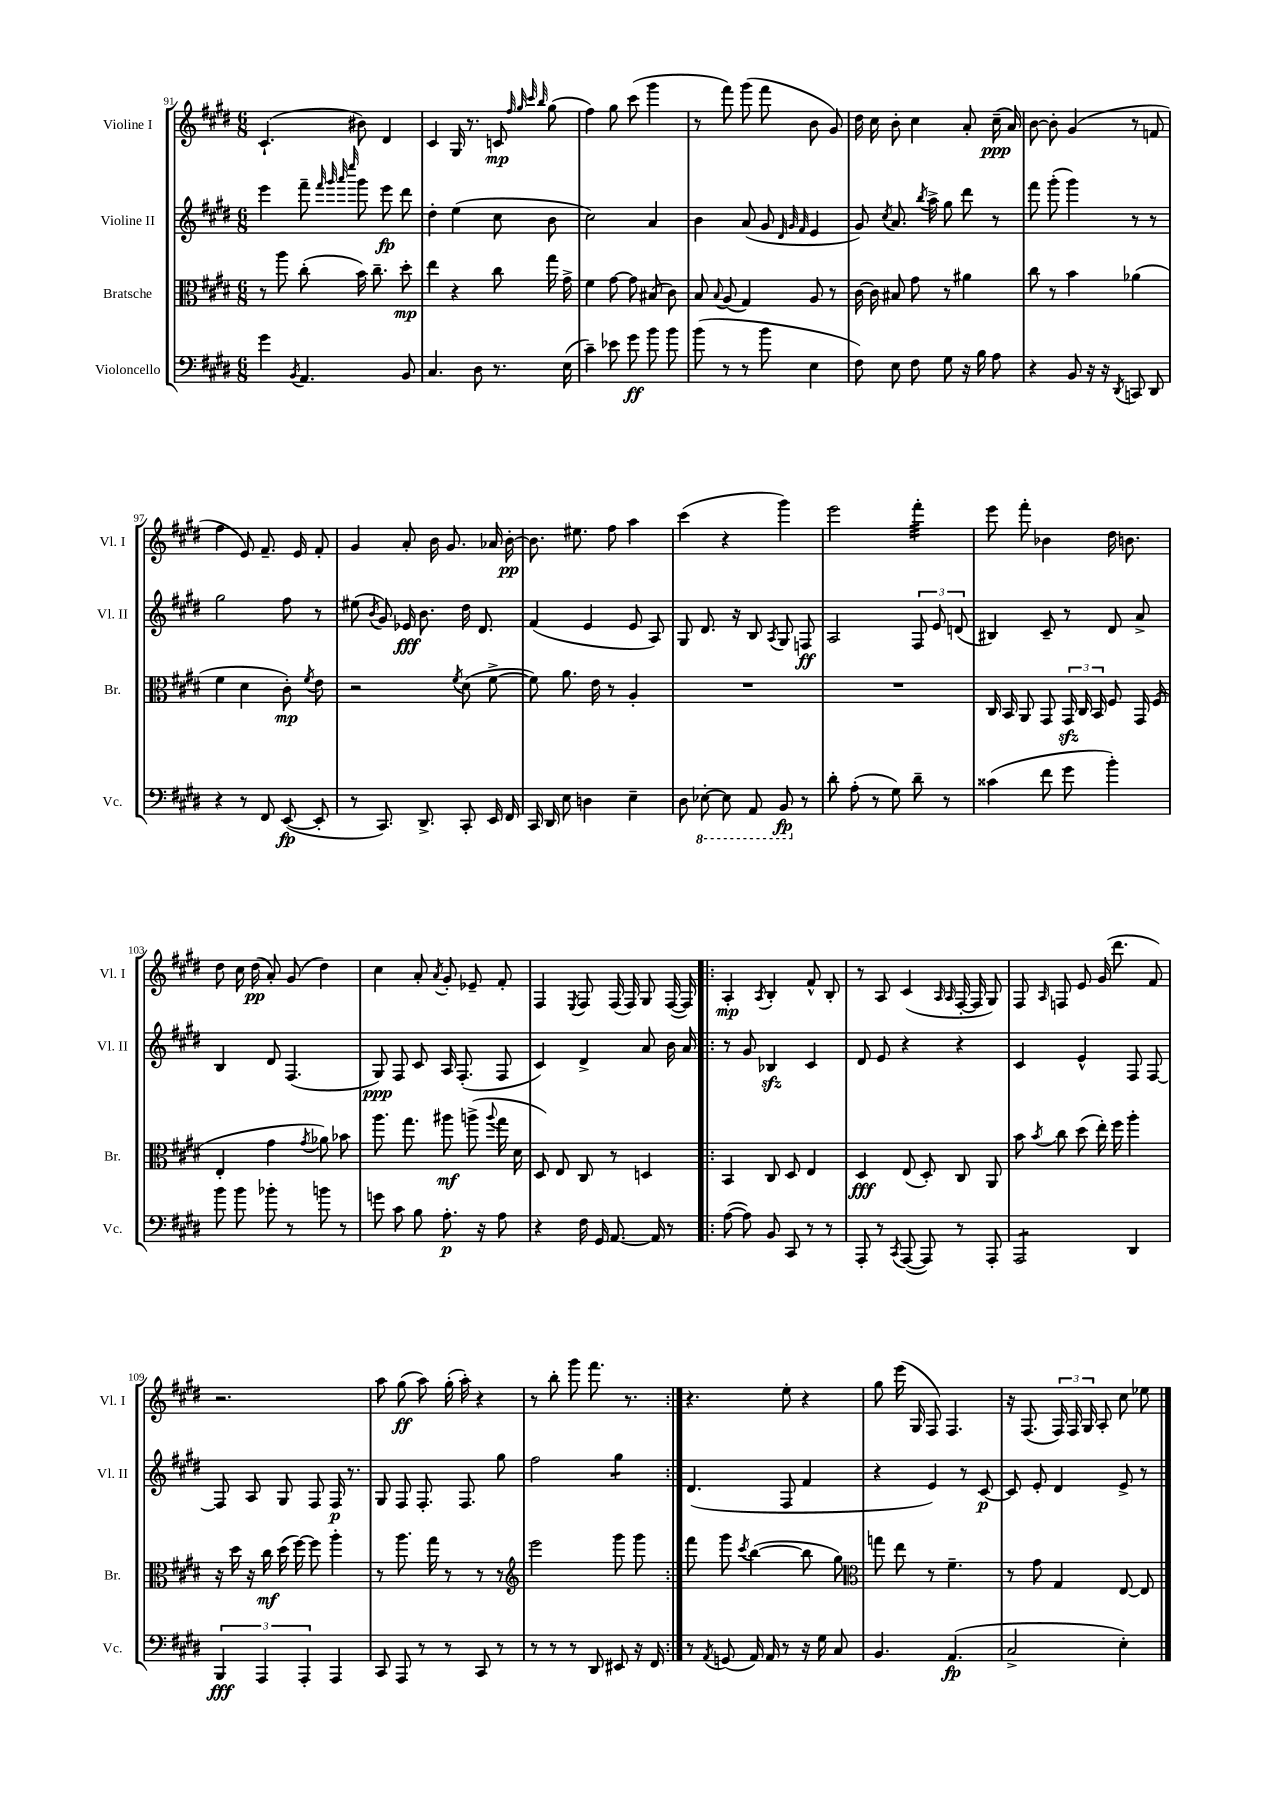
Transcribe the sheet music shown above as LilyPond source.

<<
\new StaffGroup <<
\new Staff = "s0" \with { instrumentName = "Violine I" shortInstrumentName = "Vl. I" } {
    \clef treble \key e \major \numericTimeSignature \time 6/8
    \autoBeamOff cis'4.-!( bis'8) dis'4 |
    cis'4 gis16 r8. c'8\mp \grace { fis''32 gis''32 cis'''32 b''32 } gis''8( |
    fis''4) gis''8 cis'''8( gis'''4 |
    r8 fis'''8) gis'''8( fis'''8 b'8 gis'8) |
    dis''16 cis''16 b'8-. cis''4 a'8-. cis''16--\ppp( a'16) |
    b'8~ b'8-. gis'4( r8 f'8 |
    fis''4 e'8) fis'8.-- e'16 fis'8-. |
    gis'4 a'8-. b'16 gis'8. aes'16 b'16~-.\pp |
    b'8. eis''8. fis''8 a''4 |
    cis'''4( r4 gis'''4) |
    e'''2 fis'''4:32-. |
    e'''8 fis'''8-. bes'4 dis''16 b'8. |
    dis''8 cis''16 dis''16\pp( a'8-.) gis'8( dis''4) |
    cis''4 a'8-. \acciaccatura { a'8 } gis'8-. ees'8-- fis'8-. |
    fis4 \acciaccatura { e8 } fis8 fis16( fis16) gis8 fis16~( fis16) |
    \repeat volta 2 { a4-.\mp \acciaccatura { a8 } b4-. fis'8-^ b8-. |
    r8 a8 cis'4( \grace { a16 a16 } fis16~-. fis16 gis8) |
    fis8 \grace { a16 } f8 e'8 gis'16( dis'''8. fis'8) |
    r2. |
    a''8 gis''8\ff( a''8) gis''16-.( a''16-.) r4 |
    r8 b''8-. gis'''8 fis'''8. r8. | }
    r4. e''8-. r4 |
    gis''8 e'''16( gis16 fis8) fis4. |
    r16 fis8.( \tuplet 3/2 { fis16) fis16 gis16 } a8-. cis''8 ees''8 \bar "|." |
}
\new Staff = "s1" \with { instrumentName = "Violine II" shortInstrumentName = "Vl. II" } {
    \clef treble \key e \major \numericTimeSignature \time 6/8
    \autoBeamOff e'''4 fis'''8-- \grace { fis'''32 gis'''32 a'''32 e''''32 } gis'''8 e'''8\fp dis'''8 |
    dis''4-. e''4( cis''8 b'8 |
    cis''2) a'4 |
    b'4 a'8( gis'8 \grace { dis'32 gis'32 fis'32 } e'4 |
    gis'8) \acciaccatura { cis''8 } a'8. \acciaccatura { b''8 } a''16-> gis''8 dis'''8 r8 |
    fis'''8 gis'''8-.( gis'''4) r8 r8 |
    gis''2 fis''8 r8 |
    eis''8( \acciaccatura { b'8 } gis'8) ees'16\fff b'8. dis''16 dis'8. |
    fis'4( e'4 e'8 a8) |
    gis8 dis'8. r16 b8 \acciaccatura { a8 } gis8 f8\ff |
    a2 \tuplet 3/2 { fis8 e'8 d'8( } |
    bis4) cis'8-- r8 dis'8 a'8-> |
    b4 dis'8 fis4.( |
    gis8\ppp) fis8 cis'8 a16 fis8.-.( fis8 |
    cis'4) dis'4-> a'8 b'16 a'16 |
    \repeat volta 2 { r8 gis'8 bes4\sfz cis'4 |
    dis'8 e'8 r4 r4 |
    cis'4 e'4-^ fis8 fis8~ |
    fis8 a8 gis8 fis8 fis16\p r8. |
    gis8 fis8 fis8.-. fis8. gis''8 |
    fis''2 gis''4:8 | }
    dis'4.( fis8 fis'4 |
    r4 e'4) r8 cis'8~\p |
    cis'8 e'8-. dis'4 e'8-> r8 \bar "|." |
}
\new Staff = "s2" \with { instrumentName = "Bratsche" shortInstrumentName = "Br." } {
    \clef alto \key e \major \numericTimeSignature \time 6/8
    \autoBeamOff r8 a''8 cis''8-.( b'16) cis''8.-- dis''8-.\mp |
    e''4 r4 cis''8 gis''16 gis'16-> |
    fis'4 gis'8~ gis'8 bis8( cis'8) |
    b8 \appoggiatura { b8 } a8( gis4) a8 r8 |
    cis'16~ cis'16 bis8 gis'8 r8 ais'4 |
    cis''8 r8 b'4 aes'4( |
    fis'4 dis'4 cis'8-.\mp) \acciaccatura { fis'8 } e'8 |
    r2 \acciaccatura { fis'8 } dis'8( fis'8~-> |
    fis'8) a'8. e'16 r8 a4-. |
    R2. |
    R2. |
    cis16 b,16 a,8 gis,8 \tuplet 3/2 { gis,16\sfz cis16 b,16 } fis8 gis,16 fis16( |
    e4-. gis'4 \acciaccatura { gis'8 } aes'8) bes'8 |
    a''8. gis''8. ais''8\mf a''8->( \appoggiatura { a''8 } gis''16 dis'16 |
    dis8) e8 cis8 r8 d4 |
    \repeat volta 2 { b,4 cis8 dis8 e4 |
    dis4\fff e8( dis8-.) cis8 a,8 |
    b'8 \acciaccatura { b'8 } cis''8 dis''8( e''16-.) fis''16 a''4-. |
    r16 dis''16 r16 cis''16\mf dis''16( fis''16~) fis''8 a''4-. |
    r8 a''8. gis''16 r8 r8 r8 |
    \clef treble e'''2 gis'''8 gis'''8 | }
    fis'''8 gis'''8 \acciaccatura { cis'''8 } b''4~( b''8 gis''8) |
    \clef alto g''8 e''8 r8 fis'4.-- |
    r8 gis'8 gis4 e8~ e8 \bar "|." |
}
\new Staff = "s3" \with { instrumentName = "Violoncello" shortInstrumentName = "Vc." } {
    \clef bass \key e \major \numericTimeSignature \time 6/8
    \autoBeamOff gis'4 \acciaccatura { b,8 } a,4. b,8 |
    cis4. dis8 r8. e16( |
    cis'4--) ees'8 gis'8\ff b'8 b'8 |
    b'8( r8 r8 b'8 e4 |
    fis8) e8 fis8 gis8 r16 b16 a8 |
    r4 b,8 r16 r16 \acciaccatura { dis,8 } c,8 dis,8 |
    r4 r8 fis,8 e,8~\fp( e,8-. |
    r8 cis,8.) dis,8.-> cis,8-. e,16 fis,16 |
    cis,16 dis,16 e8 d4 e4-- |
    dis8 \ottava #-1 ees,8~-. ees,8 a,,8 b,,8\fp \ottava #0 r8 |
    dis'8-. a8-.( r8 gis8) dis'8-- r8 |
    cisis'4( fis'8 gis'8 b'4-.) |
    b'8 b'8 bes'8-. r8 b'8 r8 |
    g'8 cis'8 b8 a8.-.\p r16 a8 |
    r4 fis16 gis,16 a,8.~ a,16 r8 |
    \repeat volta 2 { a8~( a8) b,8 cis,8 r8 r8 |
    a,,8-. r8 \acciaccatura { cis,8 } a,,8~( a,,8) r8 a,,8-. |
    a,,2:8 dis,4 |
    \tuplet 3/2 { b,,4\fff a,,4 a,,4-. } a,,4 |
    cis,8 a,,8 r8 r8 cis,8 r8 |
    r8 r8 r8 dis,8 eis,8 r16 fis,16 | }
    r8 \acciaccatura { a,8 } g,8( a,16) a,16 r8 r16 gis16 cis8 |
    b,4. a,4.\fp( |
    cis2-> e4-.) \bar "|." |
}
>>
>>
\layout { \context { \Score currentBarNumber = #91 } }
